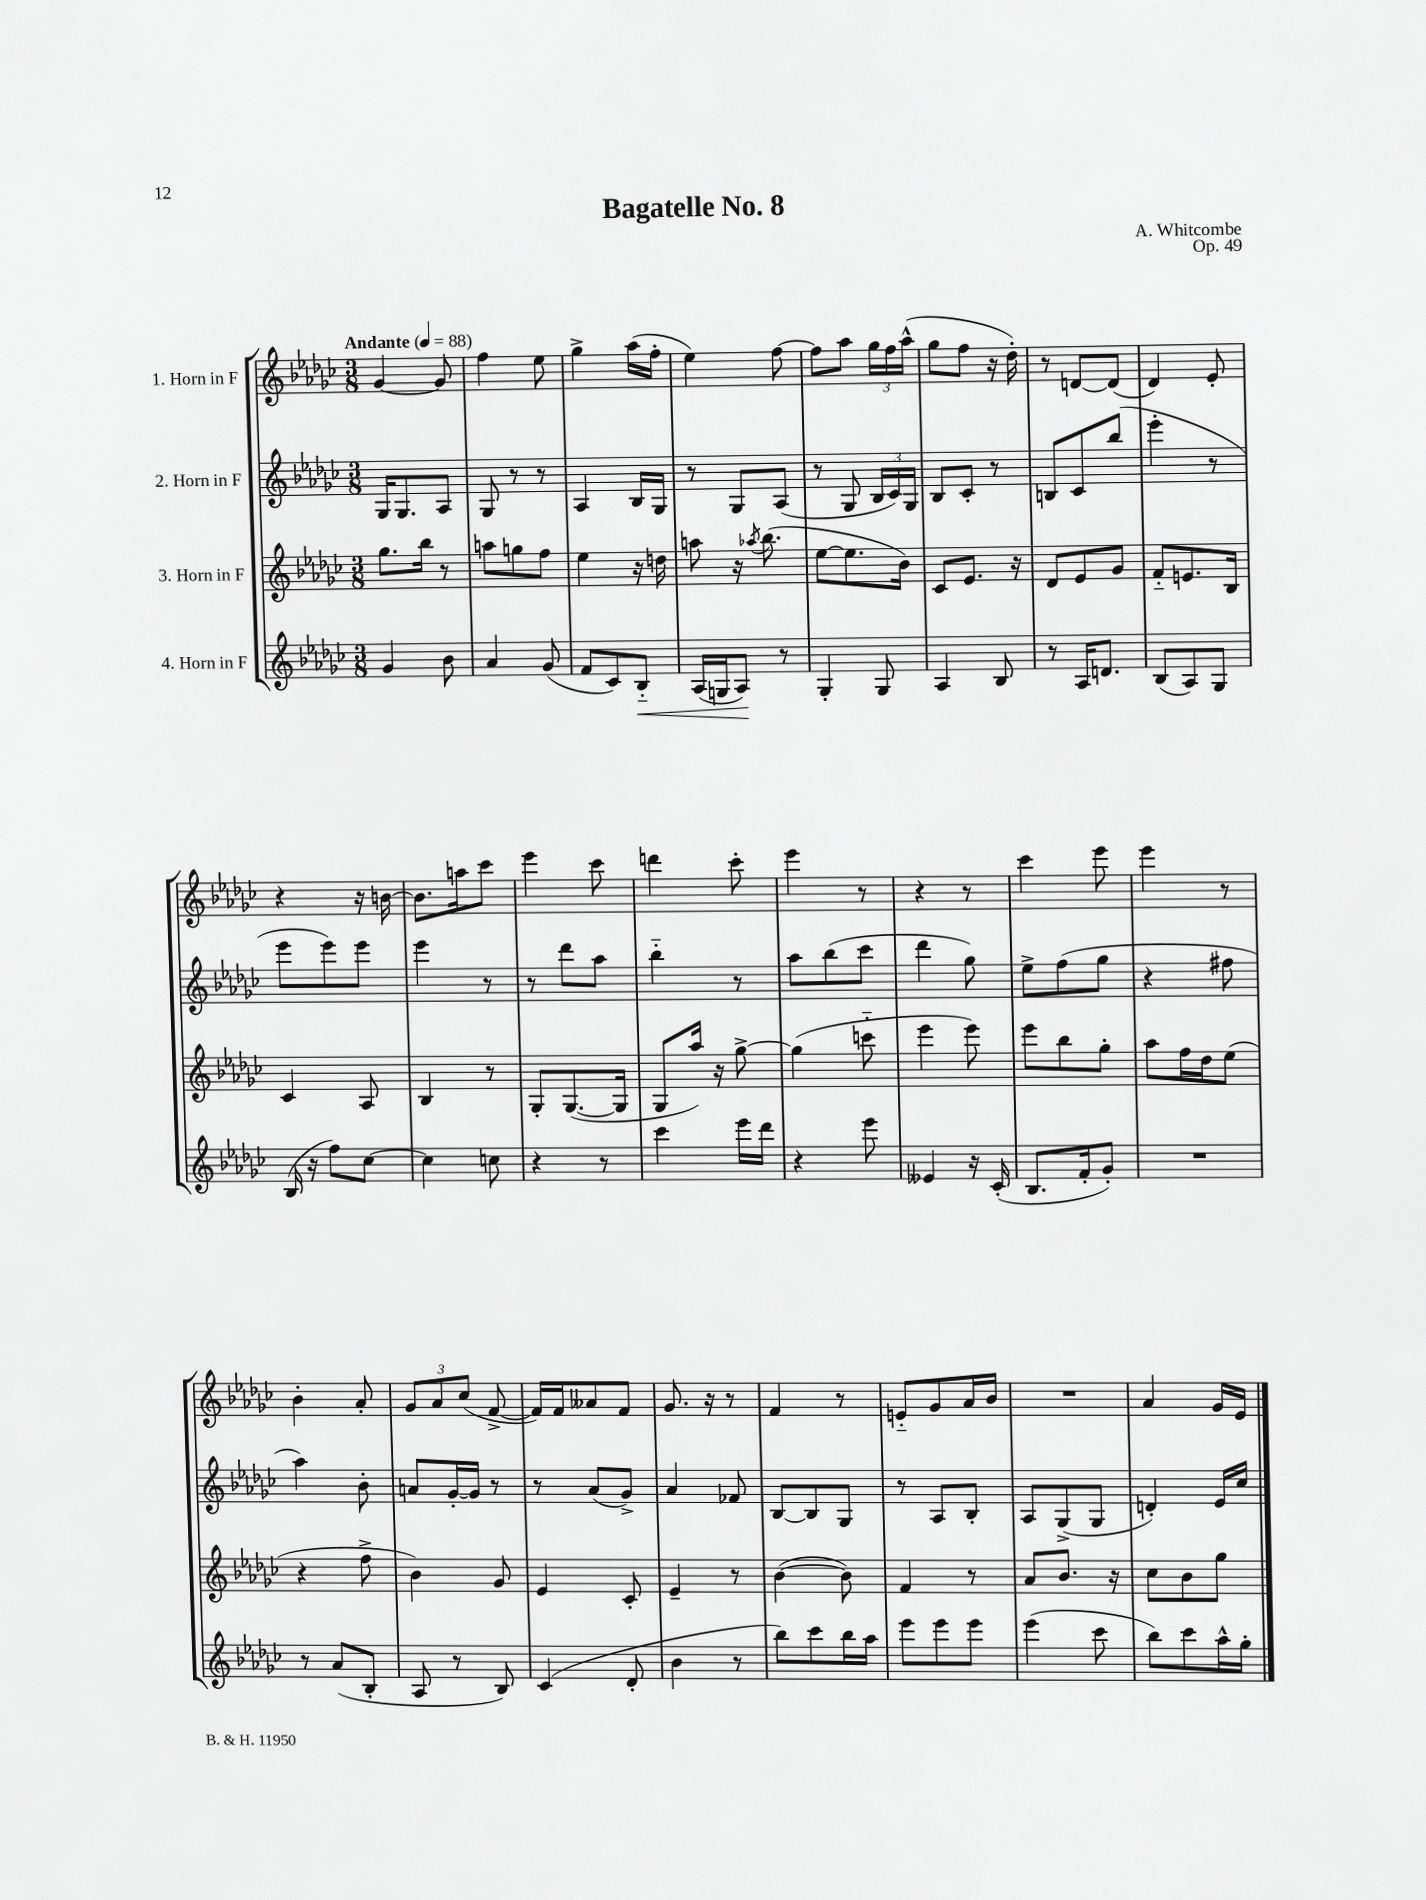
\header { title = "Bagatelle No. 8" composer = "A. Whitcombe" opus = "Op. 49" }
<<
\new StaffGroup <<
\new Staff = "s0" \with { instrumentName = "1. Horn in F" } {
    \clef treble \key ges \major \numericTimeSignature \time 3/8 \tempo "Andante" 4 = 88
    \autoBeamOff ges'4~ ges'8 |
    f''4 ees''8 |
    ges''4-> aes''16[( f''16]-. |
    ees''4) f''8~ |
    f''8[ aes''8] \tuplet 3/2 { ges''16[ f''16 aes''16]-^( } |
    ges''8[ f''8] r16 des''16-.) |
    r8 d'8[~ d'8]( |
    des'4) ees'8-. |
    r4 r16 b'16~ |
    b'8.[ a''16 ces'''8] |
    ees'''4 ces'''8 |
    d'''4 ces'''8-. |
    ees'''4 r8 |
    r4 r8 |
    ces'''4 ees'''8 |
    ees'''4 r8 |
    bes'4-. aes'8-. |
    \tuplet 3/2 { ges'8[ aes'8 ces''8]( } f'8~-> |
    f'16[) f'16 aeses'8 f'8] |
    ges'8. r16 r8 |
    f'4 r8 |
    e'8[-_ ges'8 aes'16 bes'16] |
    R4. |
    aes'4 ges'16[ ees'16] \bar "|." |
}
\new Staff = "s1" \with { instrumentName = "2. Horn in F" } {
    \clef treble \key ges \major \numericTimeSignature \time 3/8
    \autoBeamOff ges16[ ges8. aes8] |
    ges8 r8 r8 |
    aes4 bes16[ ges16] |
    r8 ges8[ aes8]( |
    r8 ges8 \tuplet 3/2 { bes16[ ces'16) ges16] } |
    bes8[ ces'8]-. r8 |
    b8[ ces'8 bes''8]( |
    ees'''4-. r8 |
    ees'''8[ ees'''8) ees'''8] |
    ees'''4 r8 |
    r8 des'''8[ aes''8] |
    bes''4-_ r8 |
    aes''8[ bes''8( ces'''8] |
    des'''4 ges''8) |
    ees''8[-> f''8( ges''8] |
    r4 fis''8 |
    aes''4) bes'8-. |
    a'8[ ges'16~-. ges'16] r8 |
    r8 aes'8[( ges'8]->) |
    aes'4 fes'8 |
    bes8[~ bes8 ges8] |
    r8 aes8[ bes8]-. |
    aes8[ ges8->( ges8] |
    d'4-.) ees'16[ ces''16] \bar "|." |
}
\new Staff = "s2" \with { instrumentName = "3. Horn in F" } {
    \clef treble \key ges \major \numericTimeSignature \time 3/8
    \autoBeamOff ges''8.[ bes''16] r8 |
    a''8[ g''8 f''8] |
    ees''4 r16 d''16 |
    a''8 r16 \acciaccatura { aes''8 } bes''8.( |
    ees''8[~ ees''8. bes'16]) |
    ces'8[ ees'8.] r16 |
    des'8[ ees'8 ges'8] |
    f'8[-_ e'8. bes16] |
    ces'4 aes8 |
    bes4 r8 |
    ges8[-. ges8.~( ges16] |
    ges8[ aes''16]) r16 ges''8~-> |
    ges''4( c'''8-_ |
    ees'''4 ees'''8) |
    ees'''8[ bes''8 ges''8]-. |
    aes''8[ f''16 des''16 ees''8]( |
    r4 f''8-> |
    bes'4) ges'8 |
    ees'4 ces'8-. |
    ees'4-- r8 |
    bes'4~( bes'8) |
    f'4 r8 |
    aes'8[ bes'8.] r16 |
    ces''8[ bes'8 ges''8] \bar "|." |
}
\new Staff = "s3" \with { instrumentName = "4. Horn in F" } {
    \clef treble \key ges \major \numericTimeSignature \time 3/8
    \autoBeamOff ges'4 bes'8 |
    aes'4 ges'8( |
    f'8[ ces'8) bes8]-_\< |
    aes16[( g16 aes8]\!) r8 |
    ges4-. ges8 |
    aes4 bes8 |
    r8 aes16[ d'8.] |
    bes8[( aes8) ges8] |
    bes16( r16 f''8[) ces''8]~ |
    ces''4 c''8 |
    r4 r8 |
    ces'''4 ees'''16[ des'''16] |
    r4 ees'''8 |
    eeses'4 r16 ces'16-.( |
    bes8.[ f'16-. ges'8]-.) |
    R4. |
    r8 aes'8[( bes8]-. |
    aes8 r8 bes8) |
    ces'4( des'8-. |
    bes'4 r8 |
    bes''8[) ces'''8 bes''16 aes''16] |
    ees'''8[ ees'''8 ees'''8] |
    ees'''4( ces'''8 |
    bes''8[) ces'''8 aes''16-^ ges''16]-. \bar "|." |
}
>>
>>
\layout { \context { \Score \remove "Bar_number_engraver" } }
